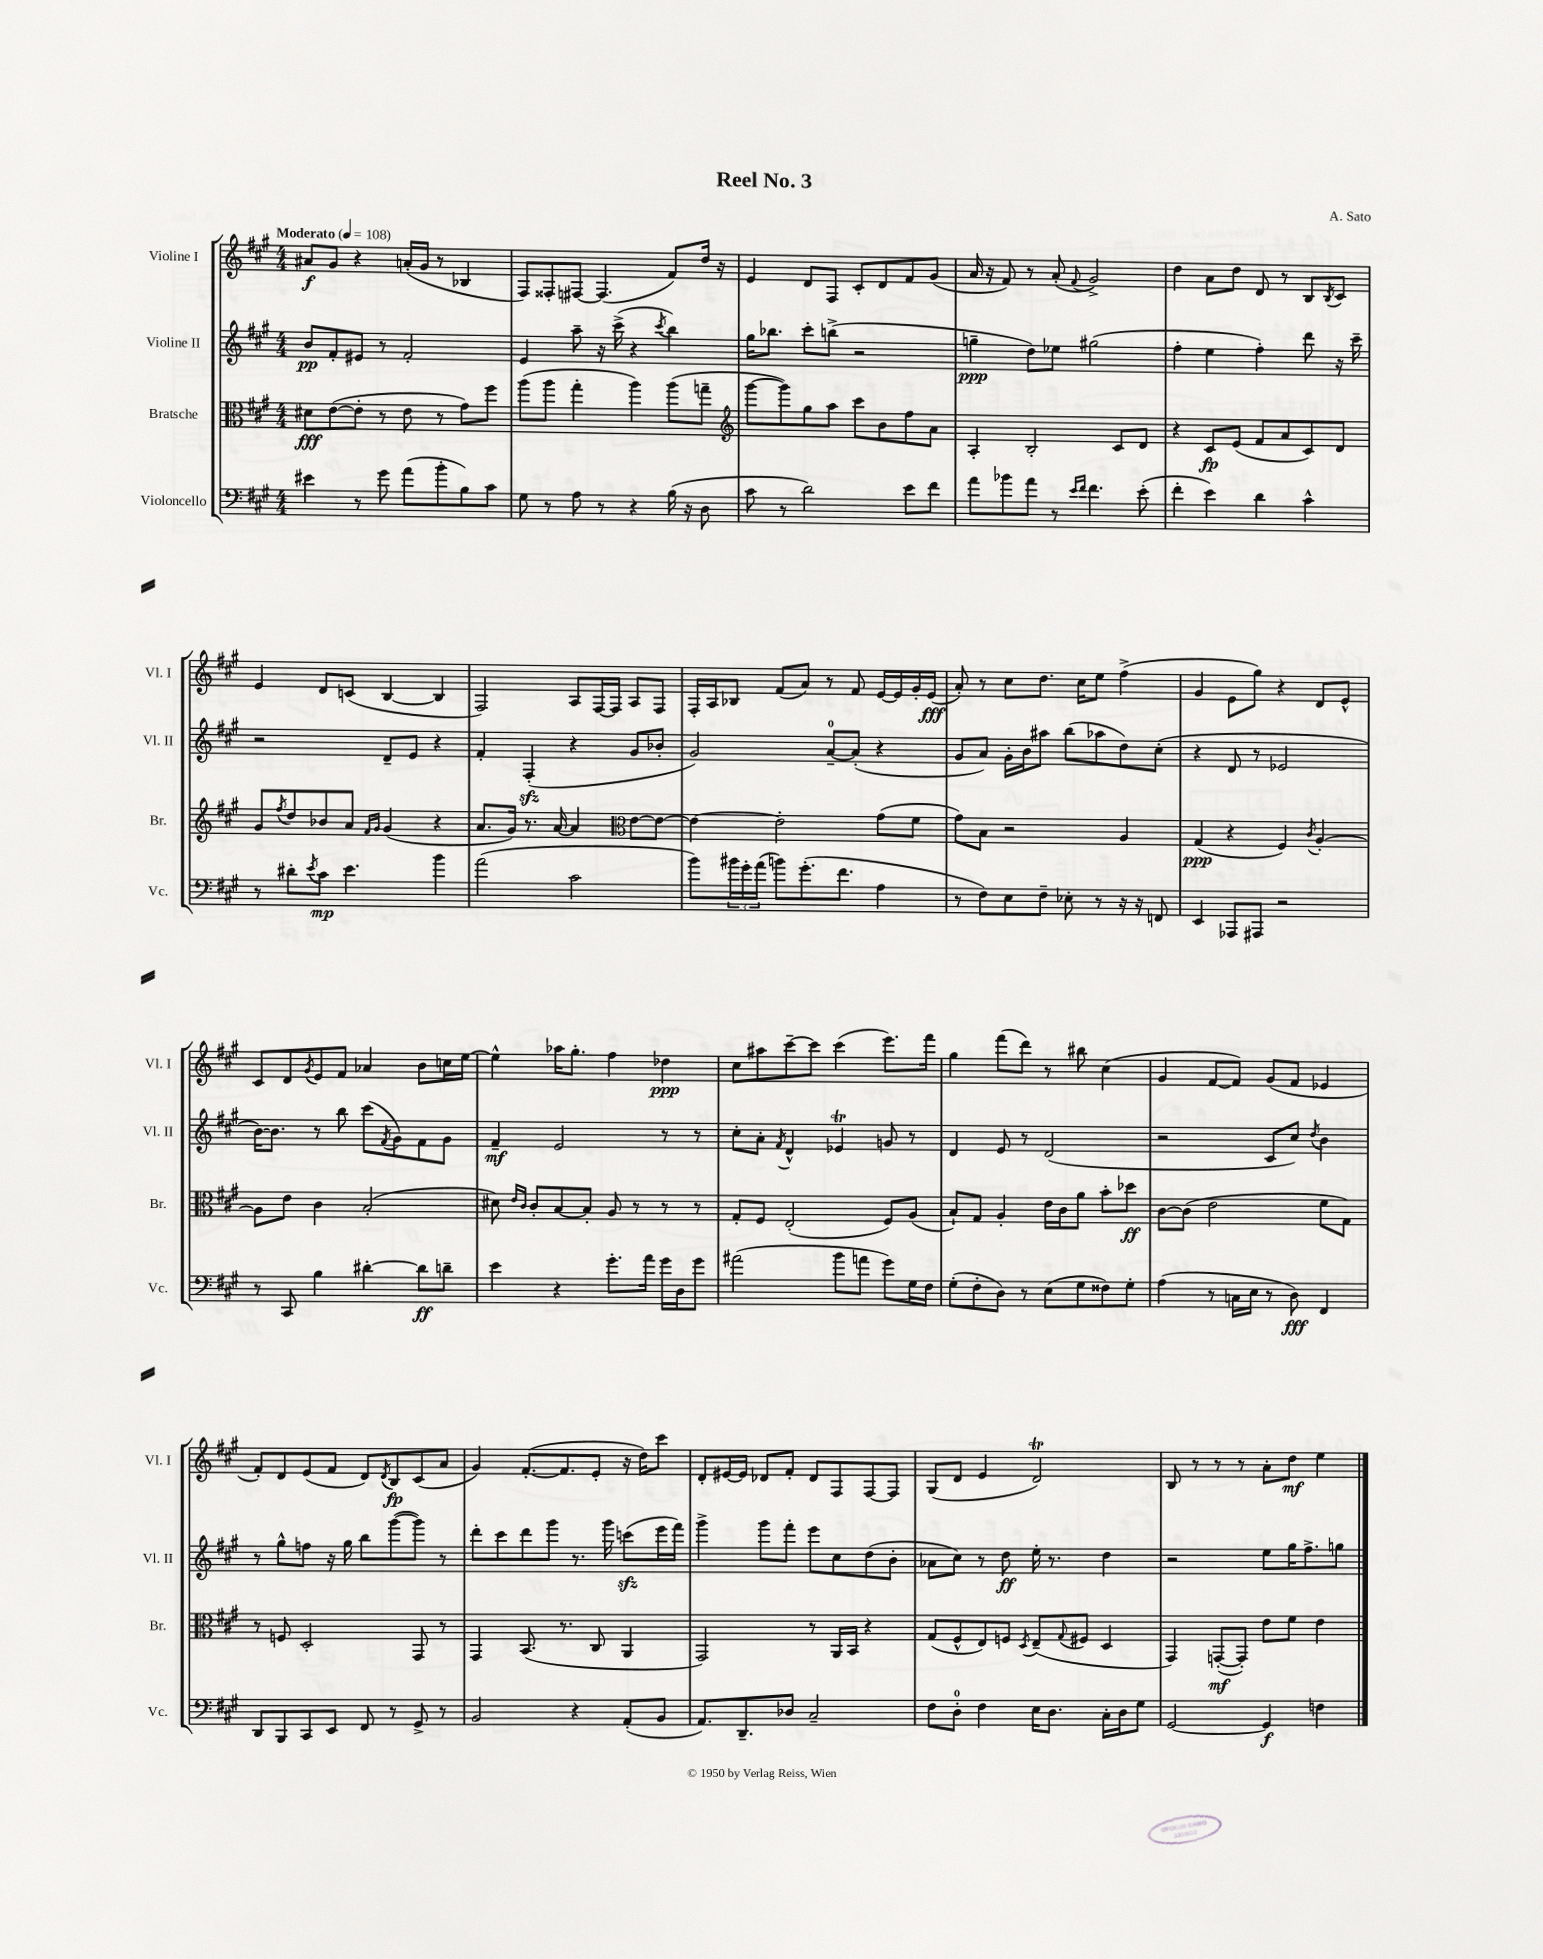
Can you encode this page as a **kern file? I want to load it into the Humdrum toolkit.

**kern	**kern	**kern	**kern
*staff4	*staff3	*staff2	*staff1
*clefF4	*clefC3	*clefG2	*clefG2
*k[f#c#g#]	*k[f#c#g#]	*k[f#c#g#]	*k[f#c#g#]
*M4/4	*M4/4	*M4/4	*M4/4
*MM108	*MM108	*MM108	*MM108
4e#	8d#	8b	8a#
.	([8e	8f#'	8g#
8r	8e']	8e#	4r
8g#	8r	8r	.
(8a	8e	2f#'	(16a'
.	.	.	16g#
8b'	8r	.	8r
8B)	8g#)	.	4B-
8c#	8ff#	.	.
=	=	=	=
8G#	(8aa	4e	8F#)
8r	8aa	.	8F##'
8A	4gg#'	8aa~	[8F#
8r	.	16r	(4.F#]
.	.	(16ccc#^	.
4r	4aa)	4r	.
.	.	8qccc#	.
(16B	(8aa	4bb)	8f#)
16r	.	.	.
8D	8gg~	.	16dd
.	.	.	16r
=	=	=	=
*	*clefG2	*	*
8c#	[8ggg#	16gg#	4e
.	.	8.bb-	.
8r	8ggg#])	.	.
2d)	8gg#	8ccc#'	8d
.	8aa	(8bb^	8F#
.	8ccc#	2r	8c#'
.	8b	.	8d
8e	8ff#	.	8f#
8f#	8a	.	(8g#
=	=	=	=
8a	4A'	4gg~	16a
.	.	.	16r
8b-	.	.	8f#)
8a	2B'	8dd)	8r
8r	.	8ee-	(8a'
16qqe	.	.	.
16qqf#	.	.	8qqf#
4.f#	.	(2gg#	2g#^)
.	8c#	.	.
(8e'	8d	.	.
=	=	=	=
4f#'	4r	4ff#'	4dd
4e)	8c#	4ee	8a
.	(8e	.	8dd
4d	8f#	4ff#')	8d
.	8a	.	8r
4c#^^	8c#)	8ddd	8B
.	.	.	8qB
.	8d	16r	8c#
.	.	16ccc#~	.
=	=	=	=
8r	8g#	2r	4e
.	8qff#	.	.
8d#'	8dd	.	.
8qe	.	.	.
8c#	8b-	.	8d
4.e	8a	.	(8c
.	16qqf#	.	.
.	16qqg#	.	.
.	(4g#	8d~	[4B
.	.	8e	.
4b	4r	4r	4B]
=	=	=	=
(2a	8.a	4f#'	2F#)
.	16g#)	.	.
.	8.r	(4F#'	.
.	[16a	.	.
2c#	4a]	4r	8A
.	.	.	[16F#
.	.	.	16F#]
*	*clefC3	*	*
.	[8e	8g#	8A
.	8e_	8b-'	8F#
=	=	=	=
8b)	4e_	2g#)	16F#'
.	.	.	16A
24b#	.	.	8B-
24g#'	.	.	.
(24a	.	.	.
8b)	2e']	.	(8f#
(8.g#'	.	.	8a)
.	.	[8a~	8r
8.f#	.	.	.
.	.	(8a']	8f#
4A	(8g#	4r	[16e
.	.	.	16e]
.	8f#	.	16g#'
.	.	.	(16e
=	=	=	=
8r	8g#)	8g#	8a')
8F#)	8B	8a)	8r
8E	2r	16g#'	8cc#
.	.	16b	.
8F#~	.	8aa#	8.dd
8E-'	.	(8bb	.
.	.	.	16cc#
8r	.	8aa-	8ee
16r	4A	8dd)	(4ff#^
16r	.	.	.
8FF	.	(8cc#'	.
=	=	=	=
4EE	(4G#	4r	4g#
8AAA-	4r	8d	8e
8AAA#	.	8r	8gg#)
2r	4F#)	2e-	4r
.	8qc#	.	.
.	[4A'	.	8d
.	.	.	8e^^
=	=	=	=
8r	8A]	[16b)	8c#
.	.	8.b]	.
8CC#	8e	.	8d
.	.	.	8qg#
4B	4c#	8r	8e
.	.	8bb	8f#
[4d#'	(2B'	(8ccc#	4a-
.	.	8qf#	.
.	.	8g#)	.
8d#]	.	8f#	8b
8d~	.	8g#	16cc
.	.	.	[16ee
=	=	=	=
4e	8d#)	4f#~	4ee^^]
.	16qqe	.	.
.	16qqc#	.	.
.	8c#'	.	.
4r	[8B	2e	16aa-
.	.	.	8.gg#'
.	8B']	.	.
8.g#'	8A	.	4ff#
.	8r	.	.
16a	.	.	.
16g#	8r	8r	4dd-
16D	.	.	.
8g#	8r	8r	.
=	=	=	=
(2a#	8G#'	8cc#'	8cc#
.	8F#	8a'	8aa#
.	.	8qf#	.
.	(2E'	4d^^	[8ccc#~
.	.	.	8ccc#]
8b	.	4e-	(4ccc#
8a	.	.	.
8g#)	8F#)	8g	8.eee)
16G#	(8A	8r	.
16F#	.	.	16fff#
=	=	=	=
(8G#'	8B`)	4d	4gg#
8F#'	8G#	.	.
8D)	4A'	8e	(8fff#
8r	.	8r	8ddd)
(8E	16e	(2d	8r
.	16c#	.	.
8G#	8a	.	8bb#
8F##)	8b'	.	(4cc#
8G#'	8dd-	.	.
=	=	=	=
(4A	[8c#	2r	4g#
.	(8c#]	.	.
8r	2e	.	[8f#
16C	.	.	8f#])
16E	.	.	.
8r	.	8c#	(8g#
8D)	.	8cc#)	8f#
.	.	8qdd	.
4FF#	8f#	4b	4e-
.	8G#)	.	.
=	=	=	=
8DD	8r	8r	8f#')
8BBB	8F	8gg#^^	8d
8CC#	2D'	8ff	(8e
8EE	.	16r	8f#
.	.	16gg#	.
8FF#	.	8bb	8d)
.	.	.	8qd
8r	.	([8ggg#	8B
8GG#^	8GG#	8ggg#])	(8c#
8r	8r	8r	8a
=	=	=	=
2BB	4GG#	8ddd'	4g#)
.	.	8ccc#	.
.	(8.BB	8ddd	([8.f#'
.	.	8ggg#	.
.	8.r	.	8.f#]
4r	.	8.r	.
.	8C#	.	8e'
.	.	16ggg#	.
(8AA'	4AA	(8ccc	16r
.	.	.	16dd)
8BB	.	16eee	8ccc#
.	.	16fff#)	.
=	=	=	=
8.AA)	2GG#)	4ggg#^	8d'
.	.	.	[16e#
8.DD~	.	.	16e#]
.	.	8ggg#	8d-
8D-	.	8fff#'	8f#'
2C#~	8r	8eee	8d-
.	16AA	8cc#	8F#
.	16BB	.	.
.	4r	(8dd	[8F#
.	.	8b'	8F#]
=	=	=	=
8F#	(8G#	8a-	(8G#
8D'	8F#^^	8cc#)	8d
4F#	8E)	8r	4e
.	8F	8dd	.
.	8qD	.	.
16E	(8E~	16ee'	2d)
8.D	.	8.r	.
.	8qqG#	.	.
.	8F#	.	.
16C#'	4D	4dd	.
16D	.	.	.
8G#	.	.	.
=	=	=	=
[2GG#	4GG#)	2r	8B
.	.	.	8r
.	([8GG'	.	8r
.	8GG'])	.	8r
4GG#]	8e	8ee	8a'
.	8f#	16gg#	8dd
.	.	8.ff#^	.
4F	4e	.	4ee
.	.	8gg	.
==	==	==	==
*-	*-	*-	*-
